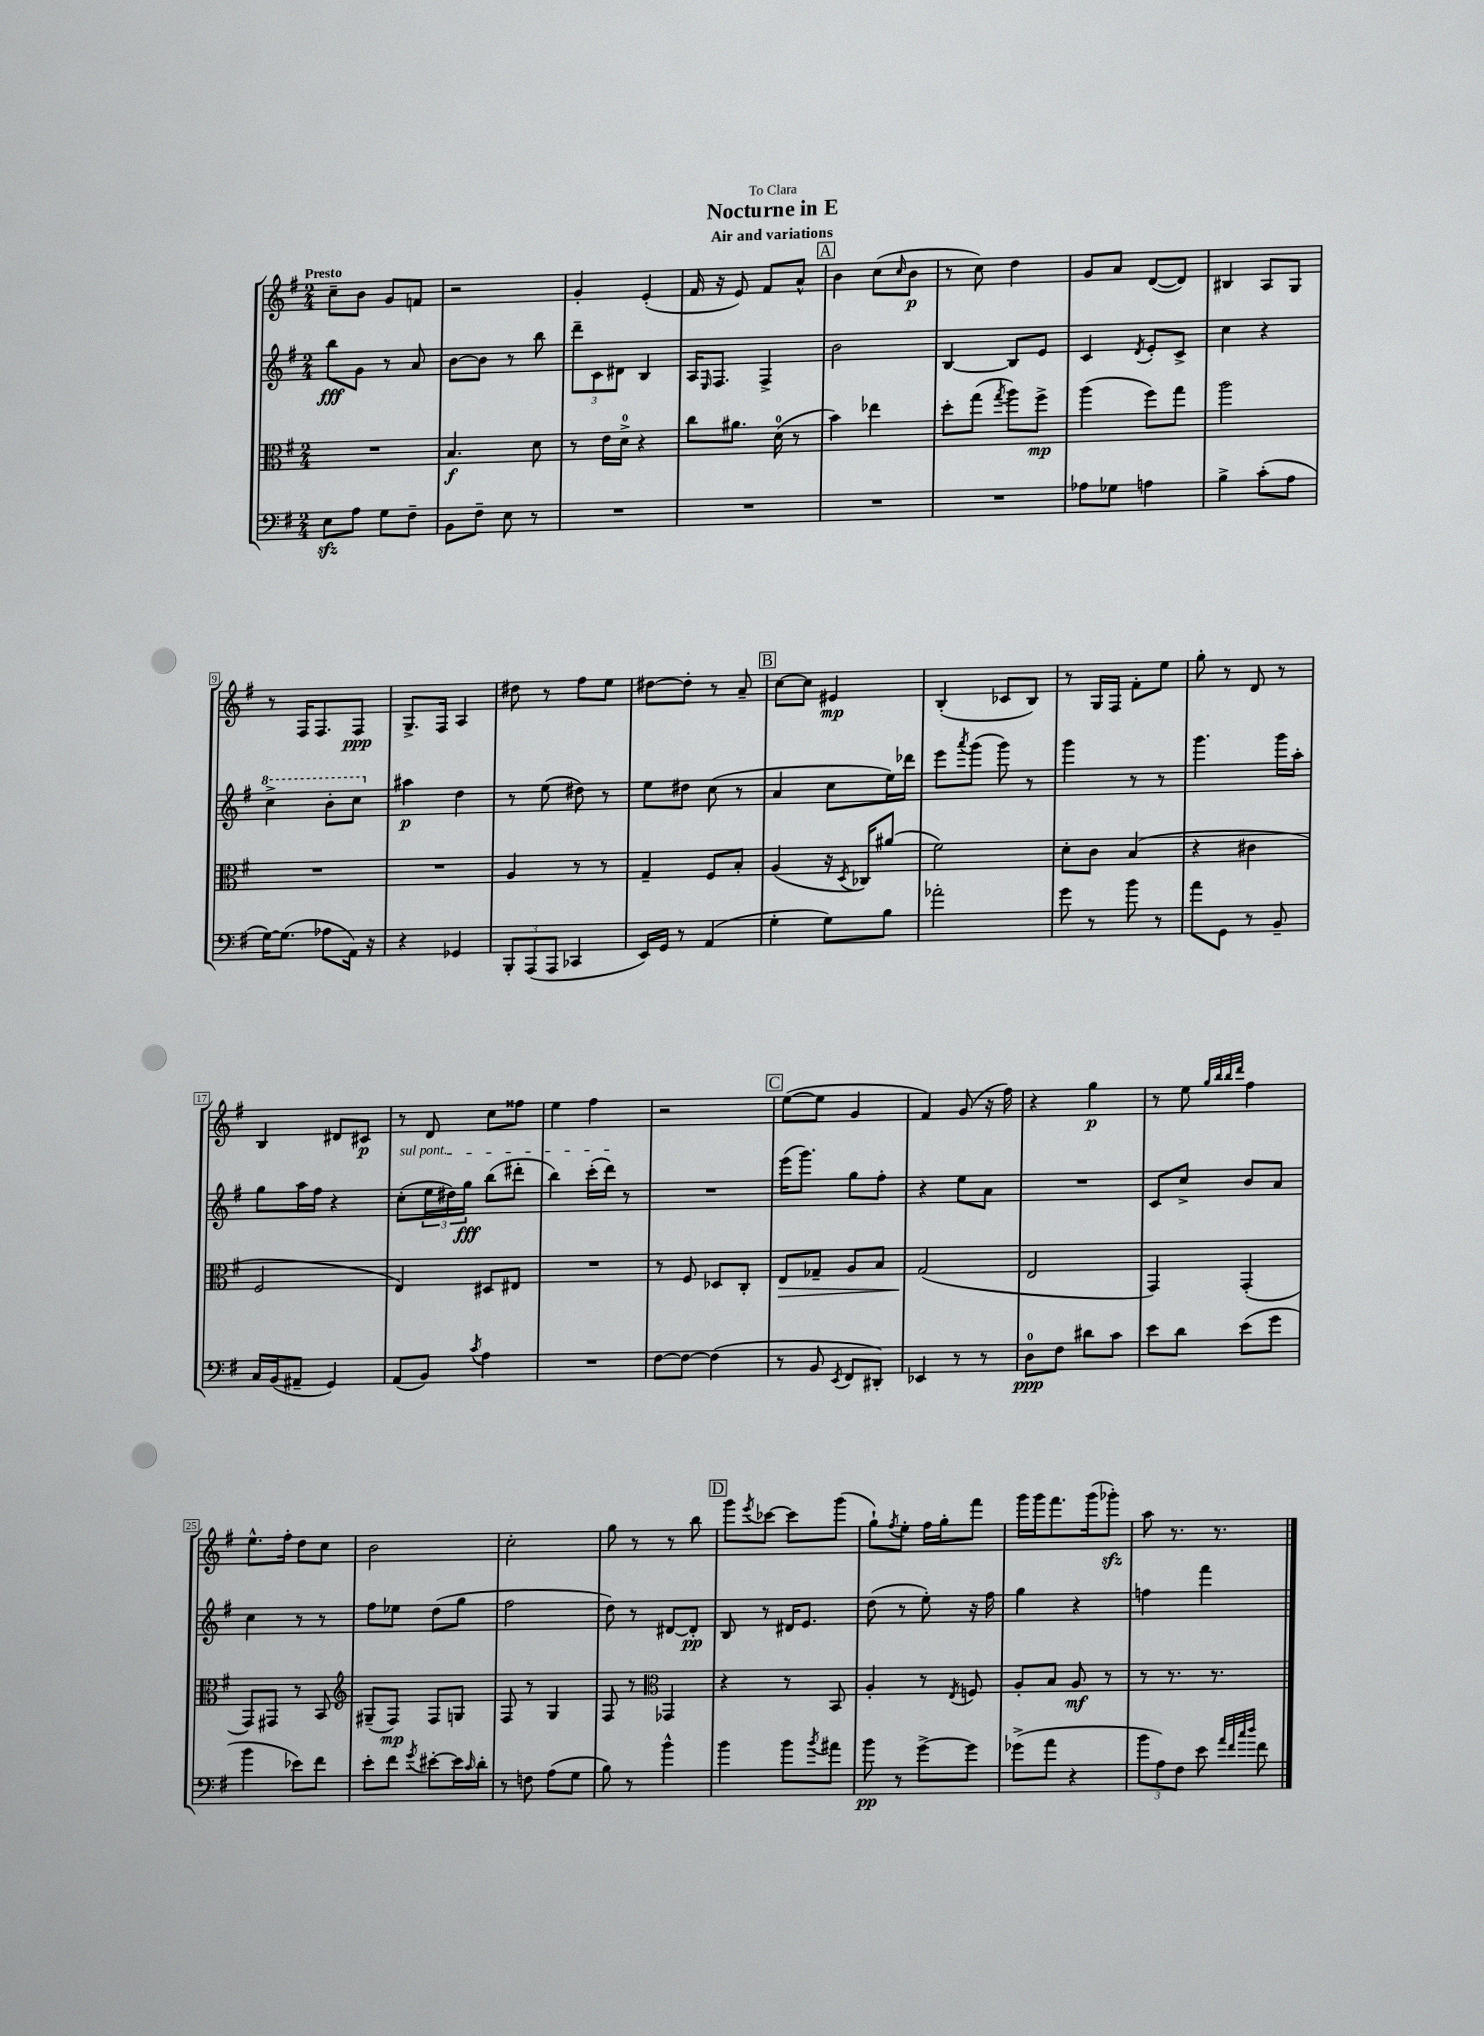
\header { title = "Nocturne in E" subtitle = "Air and variations" dedication = "To Clara" }
<<
\new StaffGroup <<
\new Staff = "s0" {
    \clef treble \key g \major \numericTimeSignature \time 2/4 \tempo "Presto"
    c''8-- b'8 g'8 f'8 |
    r2 |
    g'4-. e'4-.( |
    fis'16 r16 e'8) fis'8 a'8-^ |
    \mark \markup { \box "A" } b'4 c''8( \grace { c''16 } b'8\p |
    r8 c''8) d''4 |
    g'8 a'8 d'8~( d'8) |
    bis4 a8 g8 |
    r8 fis16 fis8. fis8\ppp |
    g8.-> fis16 a4 |
    dis''8 r8 fis''8 e''8 |
    dis''8~ dis''8-. r8 a'8-- |
    \mark \markup { \box "B" } c''8~ c''8 eis'4\mp |
    b4-.( ces'8 b8) |
    r8 g16 fis16 fis'8-. e''8 |
    g''8-. r8 d'8 r8 |
    b4 dis'8 cis'8\p |
    r8 d'8 c''8 fisis''8 |
    e''4 fis''4 |
    r2 |
    \mark \markup { \box "C" } e''8~( e''8 g'4 |
    fis'4) g'8( r16 fis''16) |
    r4 g''4\p |
    r8 e''8 \grace { g''32 b''32 b''32 d'''32 } fis''4 |
    e''8.-^ fis''16-. d''8 c''8 |
    b'2 |
    c''2-. |
    g''8 r8 r8 b''8 |
    \mark \markup { \box "D" } g'''8 \acciaccatura { e'''8 } ces'''8~ ces'''8 g'''8( |
    g''8-!) \acciaccatura { fis''8 } e''8-. fis''16 g''16-. fis'''8 |
    g'''16 g'''16 fis'''8. g'''16( ges'''8-.\sfz) |
    a''8 r8. r8. \bar "|." |
}
\new Staff = "s1" {
    \clef treble \key g \major \numericTimeSignature \time 2/4
    b''8\fff g'8 r8 a'8 |
    b'8~ b'8 r8 b''8 |
    \tuplet 3/2 { d'''8-- c'8 dis'8 } b4 |
    a16 \grace { e16 } fis8. fis4-> |
    \mark \markup { \box "A" } b'2 |
    b4~ b8 e'8 |
    c'4 \acciaccatura { d'8 } e'8-. c'8-> |
    c''4 r4 |
    \ottava #1 c'''4-> b''8-. c'''8 \ottava #0 |
    ais''4\p d''4 |
    r8 e''8( dis''8) r8 |
    e''8 dis''8 c''8( r8 |
    \mark \markup { \box "B" } a'4 c''8 e''16) des'''16 |
    e'''8 \acciaccatura { a'''8 } g'''8( g'''8) r8 |
    g'''4 r8 r8 |
    g'''4. g'''16 a''16-. |
    g''8 a''16 fis''16 r4 |
    \once \override TextSpanner.bound-details.left.text = \markup { \italic "sul pont." } c''8-.\startTextSpan( \tuplet 3/2 { e''16 dis''16) g''16\fff } b''8( dis'''8-. |
    b''4) c'''16-.( d'''16\stopTextSpan) r8 |
    R2 |
    \mark \markup { \box "C" } e'''16( g'''8.) g''8 fis''8-. |
    r4 e''8 a'8 |
    R2 |
    c'8 c''8-> b'8 a'8 |
    c''4 r8 r8 |
    fis''8 ees''8 d''8( g''8 |
    fis''2 |
    d''8) r8 dis'8~ dis'8-.\pp |
    \mark \markup { \box "D" } b8 r8 dis'16 e'8. |
    d''8( r8 e''8-.) r16 fis''16 |
    g''4 r4 |
    f''4 fis'''4 \bar "|." |
}
\new Staff = "s2" {
    \clef alto \key g \major \numericTimeSignature \time 2/4
    R2 |
    b4.\f d'8 |
    r8 e'16 d'16-0-> r4 |
    c''8 ais'8. d'16-0( r8 |
    \mark \markup { \box "A" } b'4) ees''4 |
    d''8-. g''8( \acciaccatura { g''8 } a''8) fis''8->\mp |
    a''4( fis''8) g''8 |
    a''2 |
    R2 |
    R2 |
    a4 r8 r8 |
    g4-- fis8 b8-. |
    \mark \markup { \box "B" } a4( r16 \acciaccatura { d8 } ces16) ais'8( |
    fis'2) |
    d'8-. c'8 b4( |
    r4 cis'4 |
    fis2 |
    e4) dis8 eis8 |
    R2 |
    r8 fis8 des8 c8-. |
    \mark \markup { \box "C" } e8\> ges8-- a8 b8 |
    g2\!( |
    e2 |
    g,4) g,4-.( |
    g,8) gis,8 r8 b,8 |
    \clef treble gis8--( fis8\mp) fis8 g8 |
    fis8 r8 g4 |
    fis8 r8 \clef alto ges,4 |
    \mark \markup { \box "D" } r4 r8 b,8 |
    a4-. r8 \acciaccatura { e8 } f8 |
    a8-. b8 a8\mf r8 |
    r8 r8. r8. \bar "|." |
}
\new Staff = "s3" {
    \clef bass \key g \major \numericTimeSignature \time 2/4
    e8\sfz a8 g8 fis8-- |
    b,8 fis8-- e8 r8 |
    R2 |
    R2 |
    \mark \markup { \box "A" } R2 |
    R2 |
    aes8 ges8 a4 |
    b4-> c'8-.( a8 |
    g16~) g8.( aes8 a,16) r16 |
    r4 ges,4 |
    \tuplet 3/2 { b,,8-. a,,8( a,,8 } ces,4 |
    e,16) g,16 r8 a,4( |
    \mark \markup { \box "B" } g4-. g8) b8 |
    aes'2-. |
    g'8 r8 b'8 r8 |
    a'8 g,8 r8 b,8-- |
    c16 b,16( ais,8-- g,4) |
    a,8( b,8) \acciaccatura { c'8 } a4 |
    R2 |
    fis8~ fis8~ fis4( |
    \mark \markup { \box "C" } r8 b,8 \acciaccatura { e,8 } fis,8 dis,8-.) |
    ees,4 r8 r8 |
    d8-0\ppp fis8 dis'8 c'8 |
    e'8 d'8 e'8( g'8 |
    b'4 ees'8) fis'8 |
    e'8-. fis'8 \acciaccatura { g'8 } eis'8~-. eis'16 \grace { c'16 } d'16-. |
    r8 f8 a8( g8 |
    b8) r8 b'4-^ |
    \mark \markup { \box "D" } b'4 b'8 \acciaccatura { b'8 } ais'8 |
    b'8\pp r8 g'8~-> g'8 |
    ges'8->( a'8 r4 |
    \tuplet 3/2 { b'8 a8) fis8 } e'8 \grace { a'32 fis'32 c''32 d''32 } fis'8 \bar "|." |
}
>>
>>
\layout { \context { \Score \override BarNumber.stencil = #(make-stencil-boxer 0.1 0.3 ly:text-interface::print) } }
